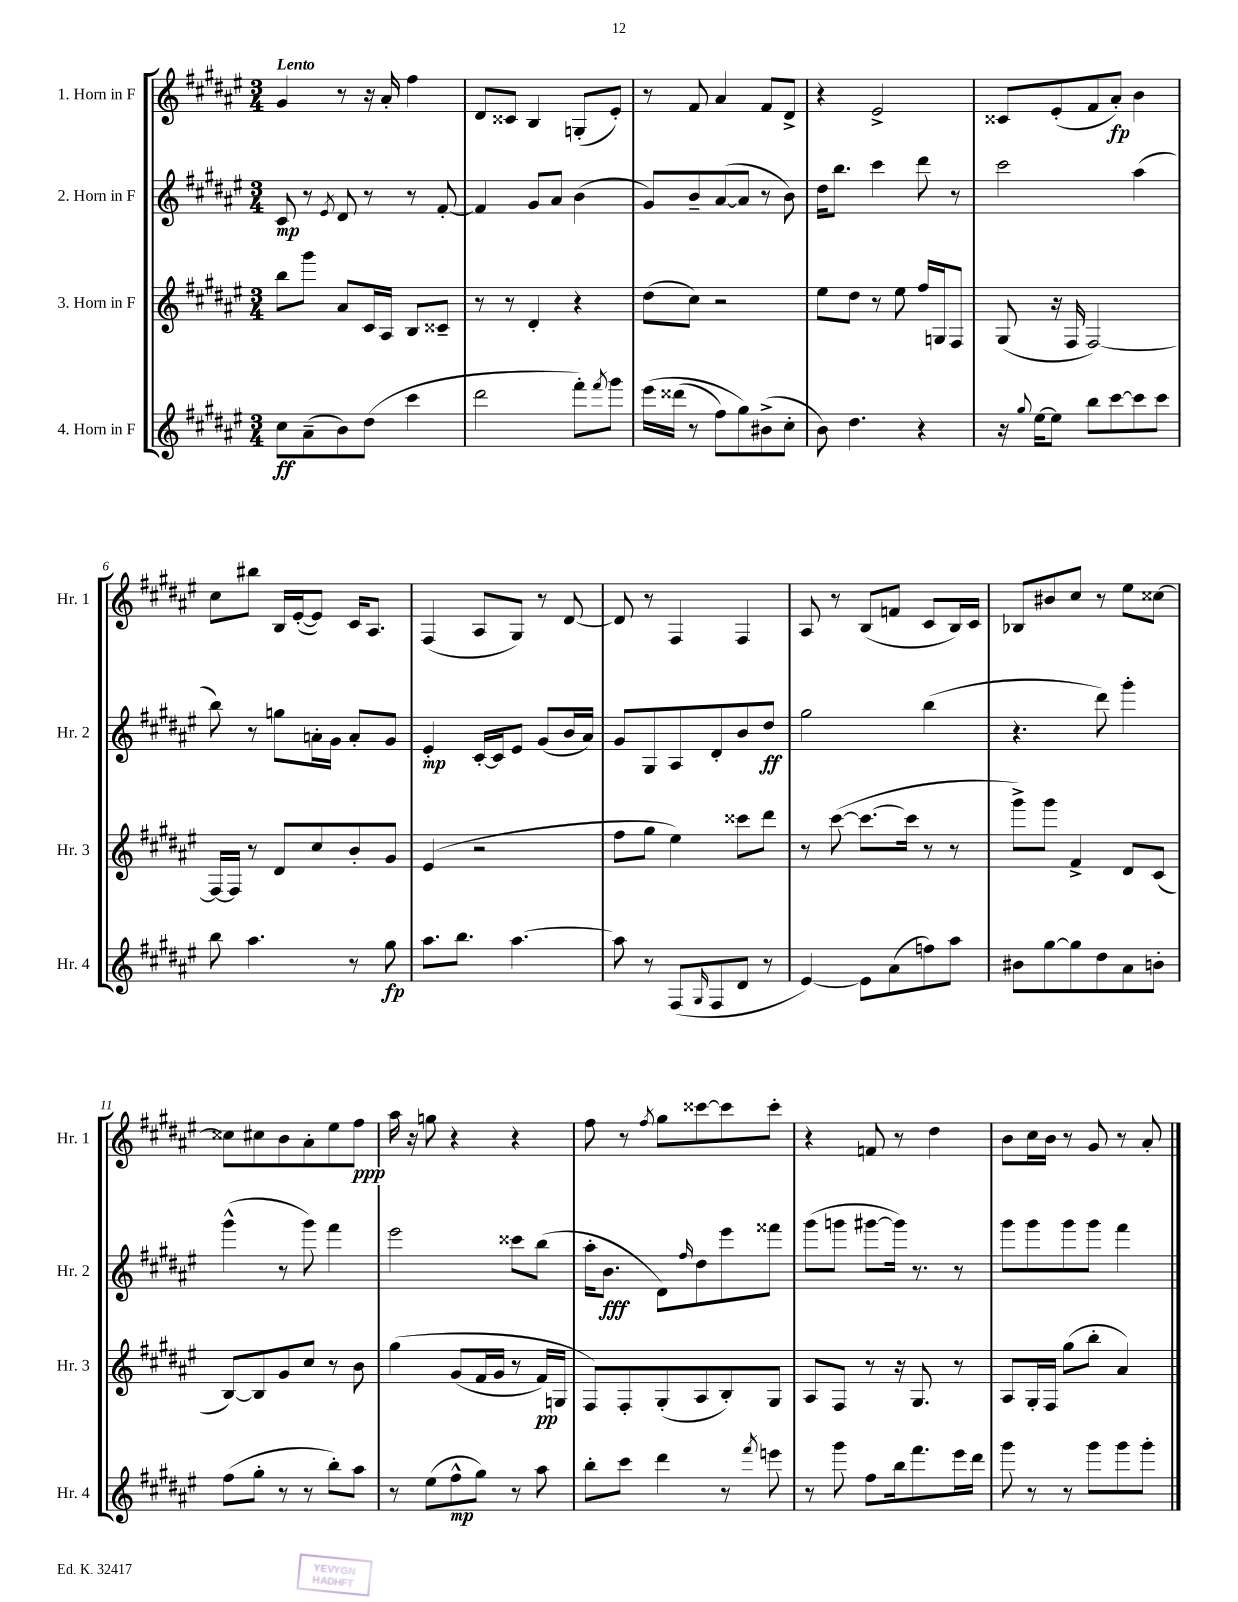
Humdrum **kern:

**kern	**kern	**kern	**kern
*staff4	*staff3	*staff2	*staff1
*clefG2	*clefG2	*clefG2	*clefG2
*k[f#c#g#d#a#e#]	*k[f#c#g#d#a#e#]	*k[f#c#g#d#a#e#]	*k[f#c#g#d#a#e#]
*M3/4	*M3/4	*M3/4	*M3/4
8cc#	8bb	8c#	4g#
(8a#~	8ggg#	8r	.
.	.	8qe#	.
8b)	8a#	8d#	8r
(8dd#	16c#	8r	16r
.	16A#	.	16a#'
4ccc#	8B	8r	4ff#
.	8c##~	[8f#'	.
=	=	=	=
2ddd#	8r	4f#]	8d#
.	8r	.	8c##
.	4d#'	8g#	4B
.	.	8a#	.
8fff#')	4r	(4b	(8G'
8qfff#	.	.	.
8ggg#	.	.	8e#')
=	=	=	=
&(16eee#	(8dd#	8g#)	8r
(16ddd##	.	.	.
8r	8cc#)	8b~	8f#
8ff#)	2r	([8a#	4a#
8gg#&)	.	8a#]	.
(8b#^	.	8r	8f#
8cc#'	.	8b)	8d#^
=	=	=	=
8b)	8ee#	16dd#	4r
.	.	8.bb	.
4.dd#	8dd#	.	.
.	8r	4ccc#	2e#^
.	8ee#	.	.
4r	16ff#	8ddd#	.
.	16G	.	.
.	8F#	8r	.
=	=	=	=
16r	(8G#	2ccc#	8c##
8qqgg#	.	.	.
[16ee#	.	.	.
8ee#]	16r	.	(8e#'
.	16F#	.	.
8bb	[2F#)	.	8f#
[8ccc#	.	.	8a#')
8ccc#]	.	(4aa#	4b
8ccc#	.	.	.
=	=	=	=
8bb	16F#_	8bb)	8cc#
.	16F#]	.	.
4.aa#	8r	8r	8bb#
.	8d#	8gg	16B
.	.	.	([16e#'
.	8cc#	16a'	8e#])
.	.	16g#	.
8r	8b'	8a'	16c#
.	.	.	8.A#
8gg#	8g#	8g#	.
=	=	=	=
8.aa#	(4e#	4e#'	(4F#
8.bb	.	.	.
.	2r	[16c#'	8A#
.	.	16c#]	.
[4.aa#	.	8e#	8G#)
.	.	(8g#	8r
.	.	16b	[8d#
.	.	16a#)	.
=	=	=	=
8aa#]	8ff#	8g#	8d#]
8r	8gg#	8G#	8r
(8F#	4ee#)	8A#	4F#
16qqG#	.	.	.
8F#	.	8d#'	.
8d#	8ccc##	8b	4F#
8r	8ddd#	8dd#	.
=	=	=	=
[4e#)	8r	2gg#	8A#
.	([8ccc#	.	8r
8e#]	8.ccc#_	.	(8B
(8a#	.	.	8f
.	16ccc#]	.	.
8ff)	8r	(4bb	8c#
8aa#	8r	.	16B)
.	.	.	16c#
=	=	=	=
8b#	8ggg#^)	4.r	8B-
[8gg#	8ggg#	.	8b#
8gg#]	4f#^	.	8cc#
8dd#	.	8ddd#)	8r
8a#	8d#	4ggg#'	8ee#
8b'	(8c#	.	[8cc##
=	=	=	=
(8ff#	[8B)	(4ggg#^^	8cc##]
8gg#'	8B]	.	8cc#
8r	8g#	8r	8b
8r	8cc#	8ggg#)	8a#'
8bb')	8r	4fff#	8ee#
8aa#	8b	.	8ff#
=	=	=	=
8r	&(4gg#	2eee#	16aa#
.	.	.	16r
(8ee#	.	.	8gg
8ff#^^	(8g#	.	4r
8gg#)	16f#	.	.
.	16g#	.	.
8r	8r	8ccc##	4r
8aa#	16f#)	(8bb	.
.	16G	.	.
=	=	=	=
8bb'	8F#&)	16aa#'	8ff#
.	.	8.b	.
8ccc#	8F#'	.	8r
.	.	.	8qff#
4ddd#	(8G#'	8d#)	8gg#
.	.	16qqff#	.
.	8A#	8dd#	[8ccc##
8r	8B')	8eee#	8ccc##]
8qfff#	.	.	.
8eee	8G#	8fff##	8ccc##'
=	=	=	=
8r	8A#	(8ggg#	4r
8ggg#	8F#	8ggg	.
8ff#	8r	[8ggg#	8f
16bb	16r	16ggg#])	8r
8.fff#	8.G#	8.r	.
.	.	.	4dd#
16eee#	8r	8r	.
16ddd#	.	.	.
=	=	=	=
8ggg#	8A#	8ggg#	8b
8r	16G#'	8ggg#	16cc#
.	16F#	.	16b
8r	(8gg#	8ggg#	8r
8ggg#	8bb'	8ggg#	8g#
8ggg#	4a#)	4fff#	8r
8ggg#'	.	.	8a#'
==	==	==	==
*-	*-	*-	*-
